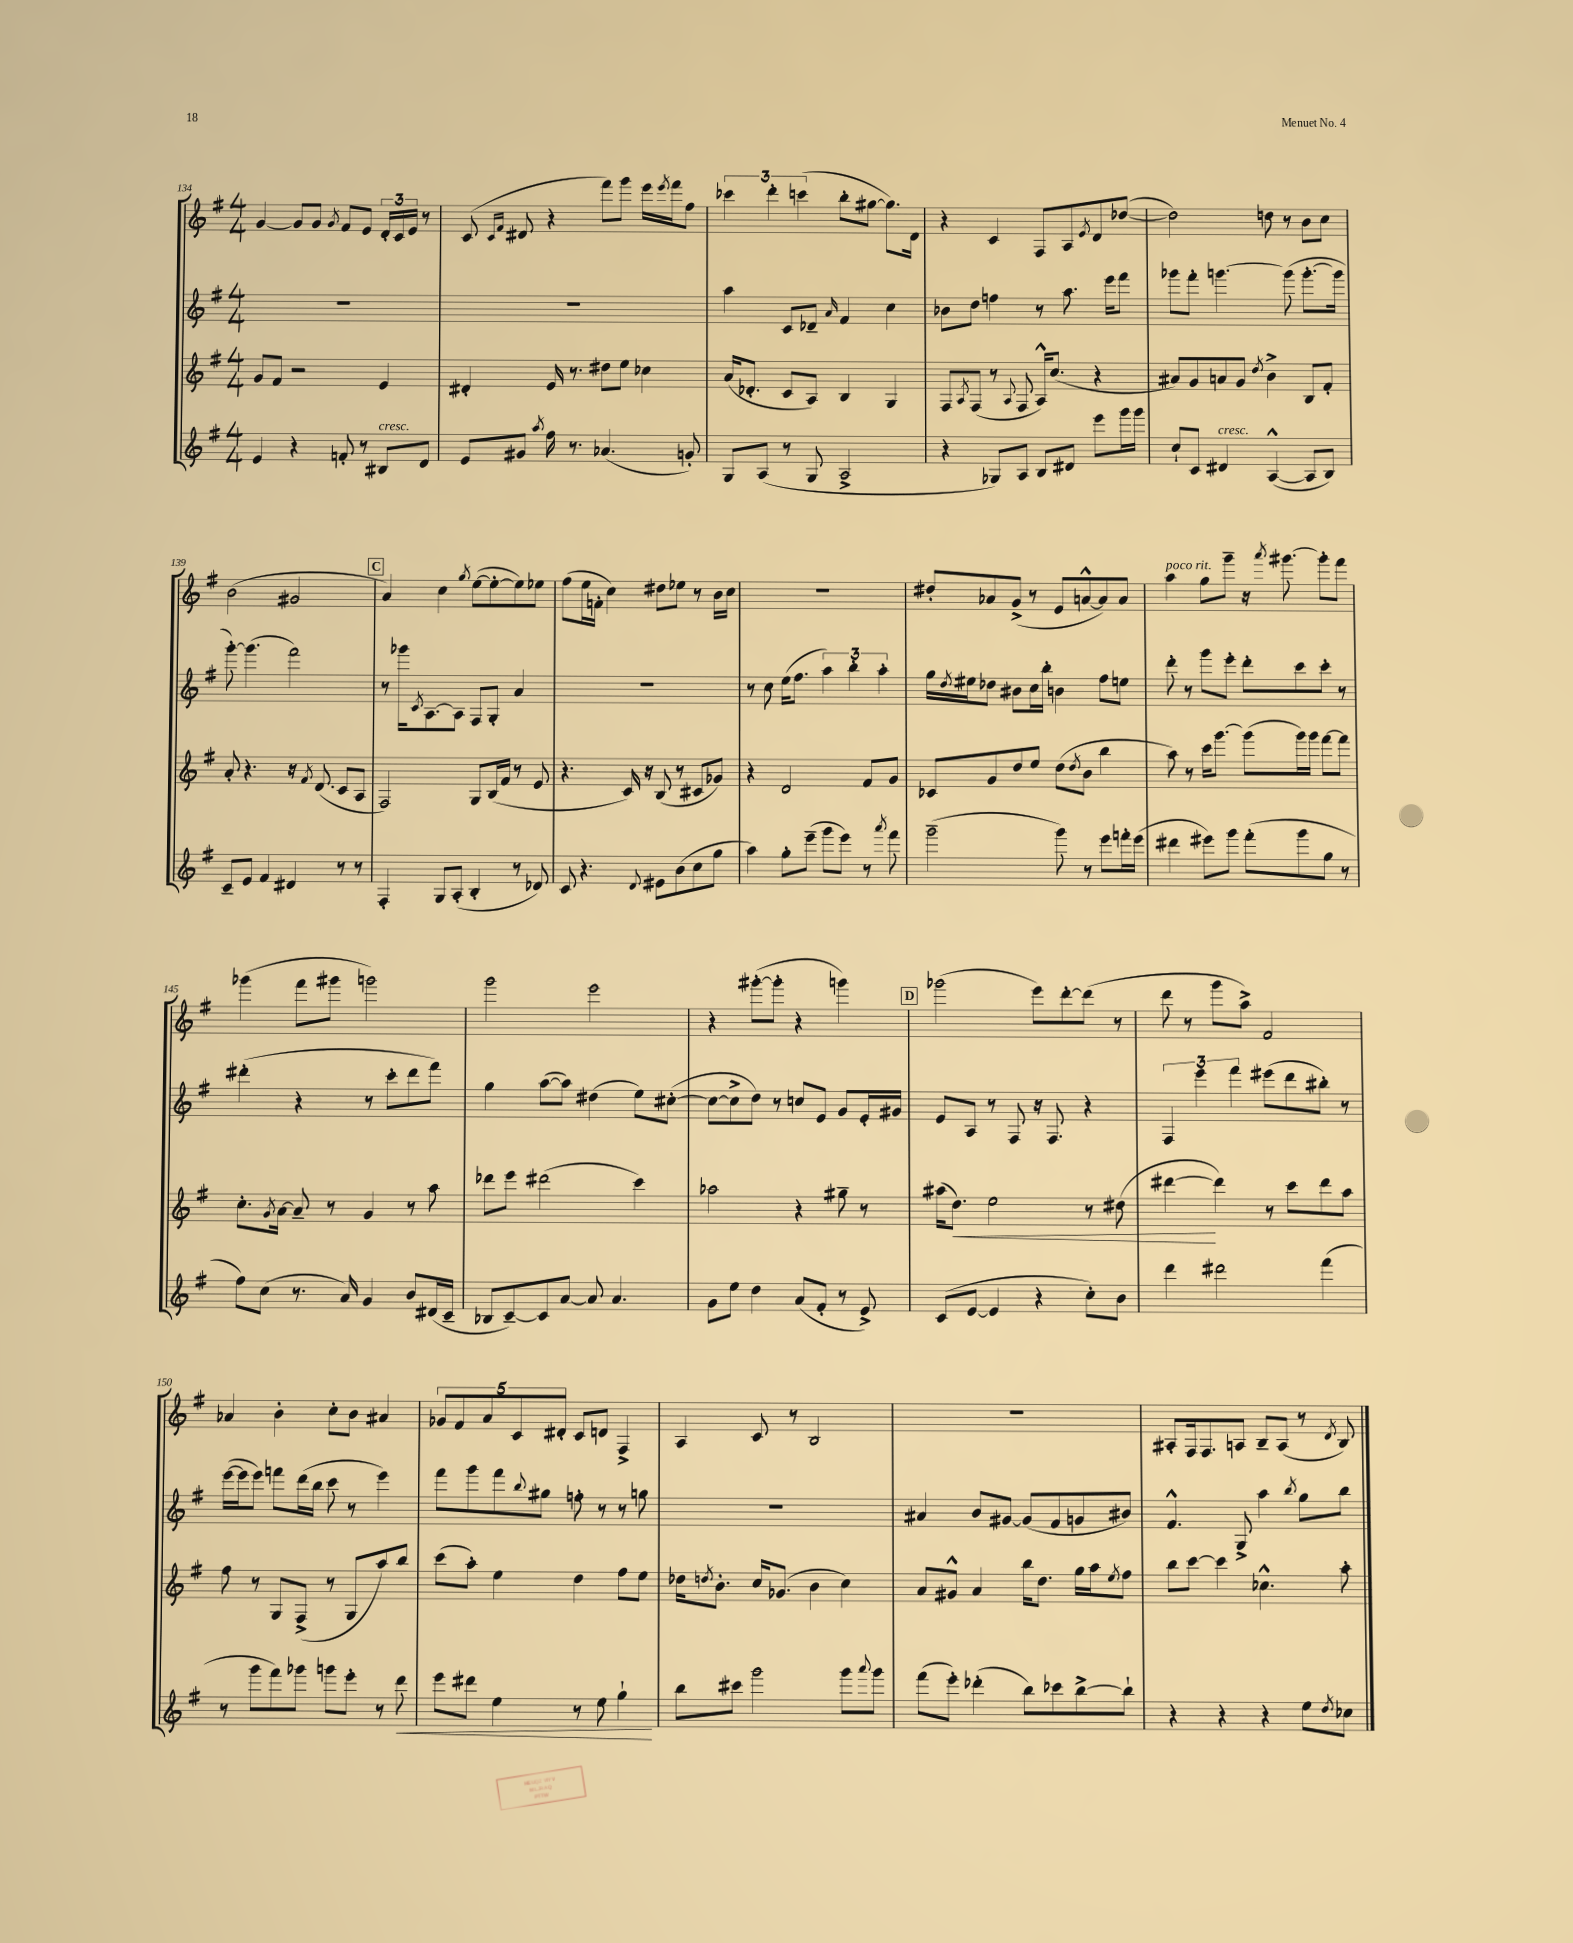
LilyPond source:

<<
\new StaffGroup <<
\new Staff = "s0" {
    \clef treble \key g \major \numericTimeSignature \time 4/4
    g'4~ g'8 g'8 \acciaccatura { g'8 } fis'8 e'8 \tuplet 3/2 { d'16-. c'16 e'16 } r8 |
    c'8( \grace { c'16 fis'16 } dis'8 r4 fis'''8) g'''8 e'''16 \acciaccatura { e'''8 } fis'''16 fis''8 |
    \tuplet 3/2 { ces'''4 d'''4-. c'''4( } b''8-. gis''8~ gis''8.) d'16 |
    r4 c'4 fis8 a8 \acciaccatura { e'8 } d'8 des''8~( |
    des''2) d''8 r8 b'8 c''8 |
    b'2( gis'2 |
    \mark \markup { \box "C" } a'4) c''4 \acciaccatura { g''8 } e''8~( e''8~-. e''8) ees''8 |
    fis''8( e''16 f'16-. c''4) dis''8 ees''8 r8 b'16 c''16 |
    R1 |
    dis''8-. aes'8 g'8->( r8 e'8 a'8~-^ a'8) a'8 |
    a''4^\markup { \italic "poco rit." } g''8 g'''8-- r16 \acciaccatura { a'''8 } gis'''8.~ gis'''8-. fis'''8 |
    ges'''4( fis'''8 gis'''8 g'''2) |
    g'''2 e'''2 |
    r4 gis'''8~-.( gis'''8-. r4 g'''4) |
    \mark \markup { \box "D" } ges'''2( e'''8) d'''8~-. d'''8( r8 |
    d'''8 r8 g'''8 a''8->) fis'2 |
    aes'4 b'4-. c''8-. b'8 ais'4 |
    \tuplet 5/4 { ges'8 fis'8 a'8 c'8 dis'8-. } c'8 d'8 fis4-> |
    a4 c'8 r8 b2 |
    R1 |
    ais8-. fis16 fis8. a8 b8-- a8( r8 \acciaccatura { d'8 } b8) \bar "|." |
}
\new Staff = "s1" {
    \clef treble \key g \major \numericTimeSignature \time 4/4
    R1 |
    R1 |
    a''4 c'8 des'8-- \grace { a'16 } fis'4 c''4 |
    bes'8 d''8 f''4 r8 a''8. e'''16 fis'''8 |
    ges'''8 fis'''8-. g'''4.~ g'''8( g'''8.~-. g'''16 |
    g'''8~-.) g'''4.( fis'''2) |
    \mark \markup { \box "C" } r8 ges'''16 \acciaccatura { c'8 } a8.~ a8 fis8 g8-. a'4 |
    R1 |
    r8 c''8 e''16( fis''8. \tuplet 3/2 { a''4) b''4-. a''4-. } |
    g''16 \acciaccatura { d''8 } eis''16 des''8 bis'8 c''16 b''16-. b'4 fis''8 e''8 |
    d'''8-. r8 g'''8 e'''8-. d'''8-. c'''8 c'''8-. r8 |
    dis'''4-.( r4 r8 c'''8-. dis'''8 fis'''8) |
    g''4 a''8~( a''8) dis''4( e''8) cis''8~-.( |
    cis''8~ cis''8-> d''8) r8 c''8 e'8 g'8 e'16-. gis'16 |
    \mark \markup { \box "D" } e'8 a8 r8 fis8 r16 fis8. r4 |
    \tuplet 3/2 { fis4 e'''4 fis'''4 } eis'''8( d'''8 bis''8-.) r8 |
    e'''16~( e'''16 e'''8) f'''8 d'''16( b''16 c'''8 r8 e'''4) |
    fis'''8 g'''8 fis'''8 \appoggiatura { b''8 } gis''8 f''8-. r8 r8 g''8 |
    R1 |
    ais'4 b'8 gis'8~ gis'8( fis'8 g'8 bis'8) |
    fis'4.-^ g8-> a''4 \acciaccatura { b''8 } g''8 b''8 \bar "|." |
}
\new Staff = "s2" {
    \clef treble \key g \major \numericTimeSignature \time 4/4
    g'8 fis'8 r2 e'4 |
    dis'4-. e'16 r8. dis''8 e''8 ces''4 |
    a'16( des'8.-. c'8 a8) b4 g4 |
    fis8 \acciaccatura { a8 } fis8( r8 \appoggiatura { a8 } fis8 a16-^) c''8.( r4 |
    ais'8) g'8 a'8 g'8 \acciaccatura { d''8 } b'4-> b8 fis'8-. |
    a'8-. r4. r16 \acciaccatura { fis'8 } d'8.( c'8 a8 |
    \mark \markup { \box "C" } fis2) g8 b16( fis'16 r8 e'8 |
    r4. c'16) r16 b8( r8 cis'8 ges'8) |
    r4 d'2 fis'8 g'8 |
    ces'8 g'8 d''8 e''8 d''8( \acciaccatura { d''8 } b'8 b''4 |
    a''8) r8 c'''16 g'''8.~ g'''8( g'''16) g'''16 fis'''8~ fis'''8 |
    c''8.-. \acciaccatura { g'8 } a'16~ a'8-- r8 g'4 r8 a''8 |
    des'''8 e'''8 dis'''2( c'''4) |
    aes''2 r4 gis''8-- r8 |
    \mark \markup { \box "D" } ais''16( d''8.\<) e''2 r8 dis''8( |
    dis'''4~\! dis'''4) r8 c'''8 dis'''8 a''8 |
    fis''8 r8 g8 fis8->( r8 g8 a''8) b''8 |
    c'''8( a''8-.) e''4 d''4 fis''8 e''8 |
    des''16 \acciaccatura { d''8 } b'8.-. c''16 ges'8.( b'4 c''4) |
    a'8 gis'8-^ a'4 b''16 d''8. g''16 a''16 \acciaccatura { e''8 } fis''8 |
    b''8 c'''8~ c'''4 ces''4.-^ a''8-. \bar "|." |
}
\new Staff = "s3" {
    \clef treble \key g \major \numericTimeSignature \time 4/4
    e'4 r4 f'8-. r8 bis8^\markup { \italic "cresc." } d'8 |
    e'8 gis'8 \acciaccatura { a''8 } fis''16 r8. aes'4.( g'8-.) |
    g8 a8( r8 g8 a2-> |
    r4 ges8) a8 b8 dis'8 e'''8 g'''16 g'''16 |
    c''8-! c'8 dis'4^\markup { \italic "cresc." } a4~-^( a8 b8) |
    c'8-- e'8 fis'4 dis'4 r8 r8 |
    \mark \markup { \box "C" } fis4-. g8 a8-.( b4-. r8 des'8) |
    c'8 r4. \appoggiatura { d'8 } eis'8 b'8( c''8 g''8 |
    a''4) g''8-. e'''8--( g'''8 e'''8) r8 \acciaccatura { a'''8 } fis'''8 |
    g'''2--( g'''8) r8 e'''8 f'''16-. e'''16( |
    dis'''4 eis'''8) g'''8 fis'''8-.( g'''8 g''8 r8 |
    fis''8) c''8( r8. a'16) g'4 b'8 dis'16( c'16-- |
    bes8 c'8~--) c'8 a'8~ a'8 a'4. |
    g'8 e''8 d''4 a'8( fis'8-. r8 e'8->) |
    \mark \markup { \box "D" } c'8( e'8~ e'4 r4 c''8-.) b'8 |
    d'''4 dis'''2 fis'''4( |
    r8 g'''8 fis'''8) ges'''8 g'''8 e'''8-. r8 d'''8\< |
    e'''8 dis'''8 e''4 r8 e''8 g''4-!\! |
    b''8 cis'''8 g'''2 g'''8 \appoggiatura { a'''8 } g'''8 |
    fis'''8( e'''8-.) des'''4-.( b''8) ces'''8 b''8~-> b''8-! |
    r4 r4 r4 e''8 \acciaccatura { d''8 } ces''8 \bar "|." |
}
>>
>>
\layout { \context { \Score currentBarNumber = #134 } }
